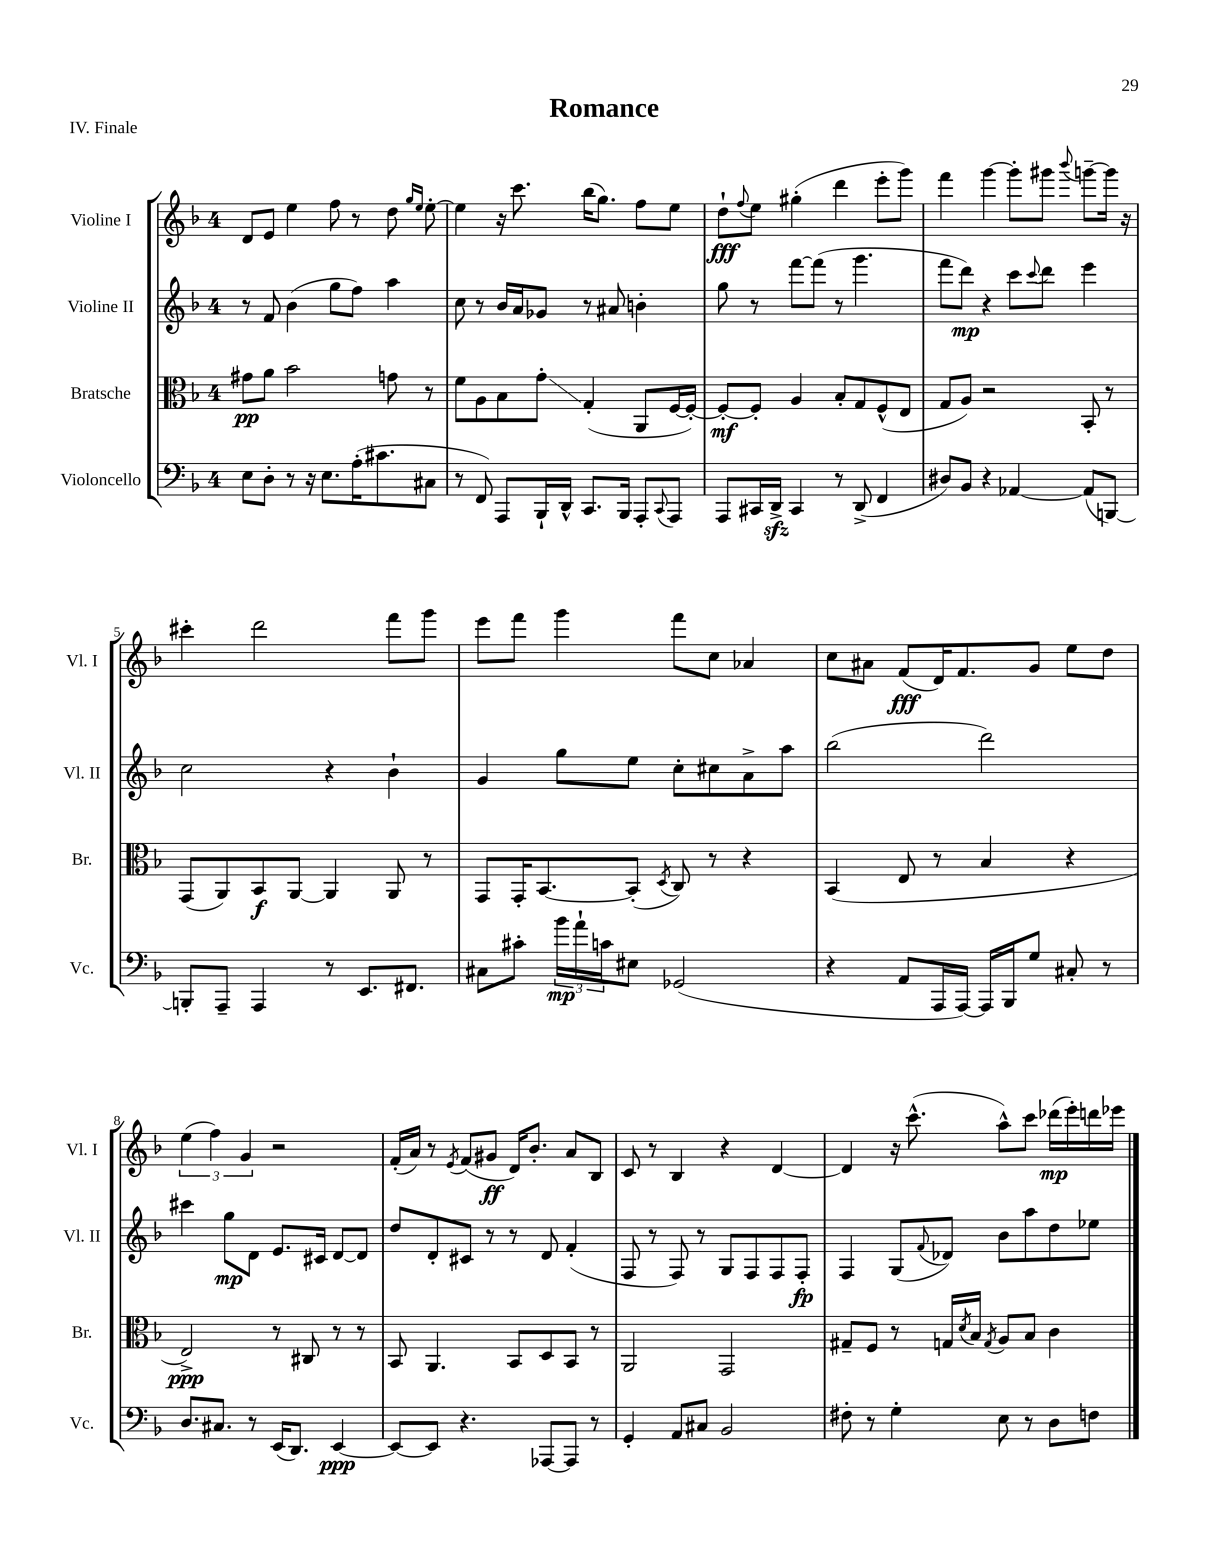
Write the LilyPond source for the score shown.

\header { title = "Romance" piece = "IV. Finale" }
<<
\new StaffGroup <<
\new Staff = "s0" \with { instrumentName = "Violine I" shortInstrumentName = "Vl. I" } {
    \clef treble \key f \major \once \override Staff.TimeSignature.style = #'single-digit \time 4/4
    d'8 e'8 e''4 f''8 r8 d''8 \grace { g''16 e''16 } e''8~-. |
    e''4 r16 c'''8. bes''16( g''8.) f''8 e''8 |
    d''8-!\fff \appoggiatura { f''8 } e''8 gis''4-.( d'''4 e'''8-. g'''8) |
    f'''4 g'''4~ g'''8-. gis'''8 \appoggiatura { bes'''8 } g'''8~-- g'''16 r16 |
    cis'''4-. d'''2 f'''8 g'''8 |
    e'''8 f'''8 g'''4 f'''8 c''8 aes'4 |
    c''8 ais'8 f'8\fff( d'16) f'8. g'8 e''8 d''8 |
    \tuplet 3/2 { e''4( f''4) g'4 } r2 |
    f'16-.( a'16) r8 \acciaccatura { e'8 } f'8( gis'8\ff d'16) bes'8.-. a'8 bes8 |
    c'8 r8 bes4 r4 d'4~ |
    d'4 r16 c'''8.-^( a''8-^) c'''8 des'''16\mp( e'''16-.) d'''16 ees'''16 \bar "|." |
}
\new Staff = "s1" \with { instrumentName = "Violine II" shortInstrumentName = "Vl. II" } {
    \clef treble \key f \major \once \override Staff.TimeSignature.style = #'single-digit \time 4/4
    r8 f'8 bes'4( g''8 f''8) a''4 |
    c''8 r8 bes'16 a'16 ges'8 r8 ais'8 b'4-. |
    g''8 r8 f'''8~ f'''8( r8 g'''4. |
    f'''8 d'''8\mp) r4 c'''8 \appoggiatura { c'''8 } d'''8 e'''4 |
    c''2 r4 bes'4-! |
    g'4 g''8 e''8 c''8-. cis''8 a'8-> a''8 |
    bes''2( d'''2) |
    cis'''4 g''8\mp d'8 e'8. cis'16 d'8~ d'8 |
    d''8 d'8-. cis'8 r8 r8 d'8 f'4-.( |
    f8 r8 f8) r8 g8 f8 f8 f8-.\fp |
    f4 g8( \appoggiatura { f'8 } des'8) bes'8 a''8 d''8 ees''8 \bar "|." |
}
\new Staff = "s2" \with { instrumentName = "Bratsche" shortInstrumentName = "Br." } {
    \clef alto \key f \major \once \override Staff.TimeSignature.style = #'single-digit \time 4/4
    gis'8\pp a'8 bes'2 g'8 r8 |
    f'8 a8 bes8 g'8-.\glissando g4-.( a,8 f16~ f16~-.) |
    f8~-.\mf f8-. a4 bes8-. g8 f8-^( e8 |
    g8 a8) r2 bes,8-. r8 |
    g,8( a,8) bes,8\f a,8~ a,4 a,8 r8 |
    g,8 g,16-. bes,8.~ bes,8-.( \acciaccatura { d8 } c8) r8 r4 |
    bes,4( e8 r8 bes4 r4 |
    e2->\ppp) r8 cis8 r8 r8 |
    bes,8 a,4. bes,8 d8 bes,8 r8 |
    a,2 g,2 |
    gis8-- f8 r8 g16 \acciaccatura { d'8 } bes16 \acciaccatura { g8 } a8 bes8 c'4 \bar "|." |
}
\new Staff = "s3" \with { instrumentName = "Violoncello" shortInstrumentName = "Vc." } {
    \clef bass \key f \major \once \override Staff.TimeSignature.style = #'single-digit \time 4/4
    e8 d8-. r8 r16 e8. a16-.( cis'8. cis8 |
    r8 f,8) a,,8 bes,,16-! d,16-^ c,8. bes,,16 a,,8-. \appoggiatura { c,8 } a,,8 |
    a,,8 cis,16 d,16->\sfz cis,4 r8 d,8->( f,4 |
    dis8) bes,8 r4 aes,4~ aes,8( b,,8~) |
    b,,8-. a,,8-- a,,4 r8 e,8. fis,8. |
    cis8 cis'8-. \tuplet 3/2 { bes'16\mp a'16-! c'16 } eis8 ges,2( |
    r4 a,8 a,,16 a,,16~) a,,16 bes,,16 g8 cis8-. r8 |
    d8. cis8. r8 e,16( d,8.) e,4~\ppp |
    e,8~ e,8 r4. aes,,8~ aes,,8 r8 |
    g,4-. a,8 cis8 bes,2 |
    fis8-. r8 g4-. e8 r8 d8 f8 \bar "|." |
}
>>
>>
